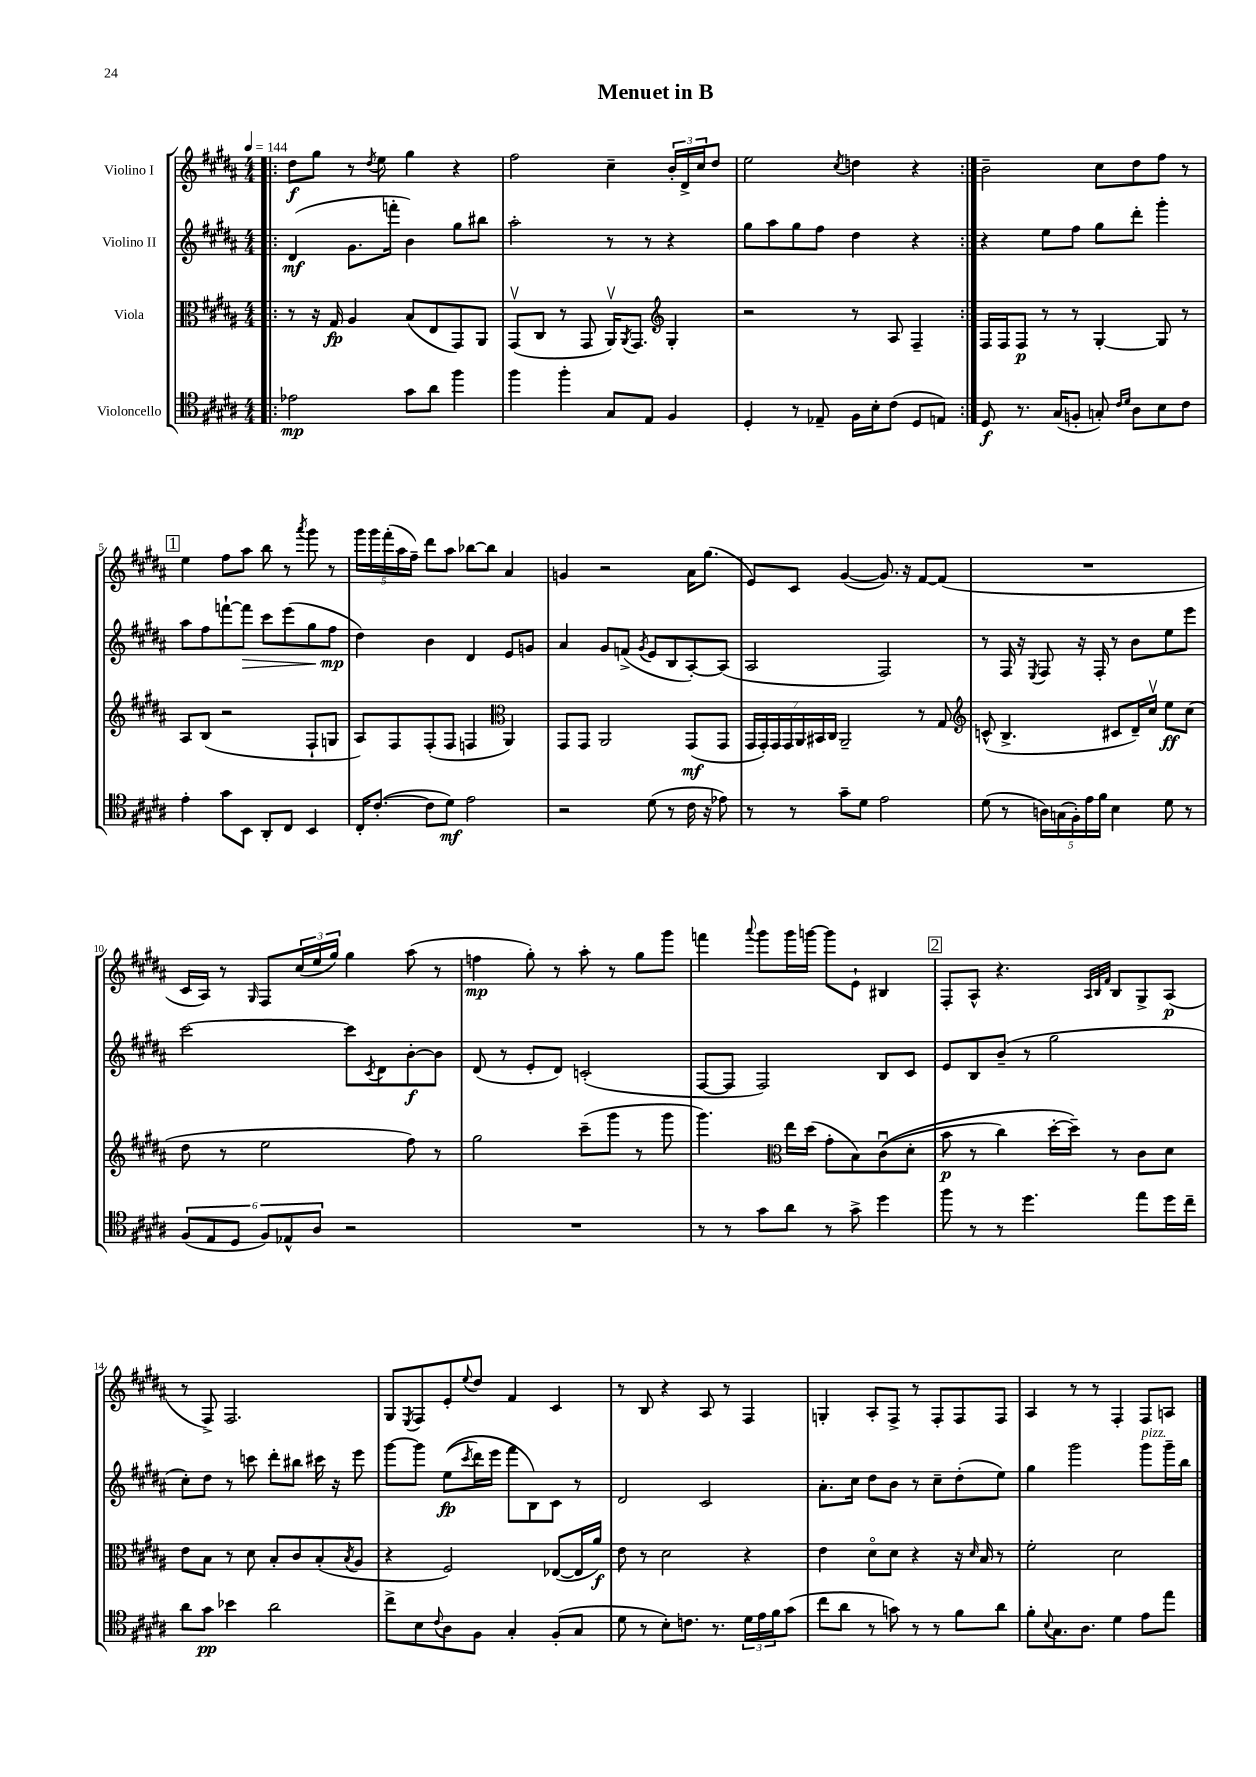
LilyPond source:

\header { title = "Menuet in B" }
<<
\new StaffGroup <<
\new Staff = "s0" \with { instrumentName = "Violino I" } {
    \clef treble \key b \major \numericTimeSignature \time 4/4 \tempo 4 = 144
    \repeat volta 2 { \bar ".|:" dis''8\f gis''8 r8 \acciaccatura { dis''8 } e''8 gis''4 r4 |
    fis''2 cis''4-- \tuplet 3/2 { b'16-. dis'16-> cis''16 } dis''8 |
    e''2 \acciaccatura { cis''8 } d''4 r4 | }
    b'2-- cis''8 dis''8 fis''8 r8 |
    \mark \markup { \box "1" } e''4 fis''8 ais''8 b''8 r8 \acciaccatura { ais'''8 } gis'''8 r8 |
    \tuplet 5/4 { gis'''16 gis'''16 fis'''16-.( ais''16 fis''16--) } dis'''8 ais''8 bes''8~ bes''8 ais'4 |
    g'4 r2 ais'16 gis''8.( |
    e'8) cis'8 gis'4~( gis'8.) r16 fis'8~ fis'8( |
    R1 |
    cis'16 ais16) r8 \grace { gis16 } fis8 \tuplet 3/2 { cis''16( e''16 gis''16) } gis''4 ais''8( r8 |
    f''4\mp gis''8-.) r8 ais''8-. r8 gis''8 gis'''8 |
    f'''4 \appoggiatura { ais'''8 } gis'''8 gis'''16 g'''16~ g'''8 e'8-! bis4 |
    \mark \markup { \box "2" } fis8-. ais8-^ r4. \grace { ais32 b32 fis'32 } b8 gis8-> ais8\p( |
    r8 fis8->) fis2. |
    gis8 \acciaccatura { e8 } fis8 e'8-. \appoggiatura { e''8 } dis''8 fis'4 cis'4 |
    r8 b8 r4 ais8 r8 fis4 |
    g4-. ais8-. fis8-> r8 fis8-. fis8 fis8 |
    ais4 r8 r8 fis4-. fis8 a8 \bar "|." |
}
\new Staff = "s1" \with { instrumentName = "Violino II" } {
    \clef treble \key b \major \numericTimeSignature \time 4/4
    \repeat volta 2 { \bar ".|:" dis'4\mf( gis'8. f'''16-. b'4) gis''8 bis''8 |
    ais''2-. r8 r8 r4 |
    gis''8 ais''8 gis''8 fis''8 dis''4 r4 | }
    r4 e''8 fis''8 gis''8 dis'''8-. gis'''4-. |
    \mark \markup { \box "1" } ais''8 fis''8 f'''8~-! f'''8\> cis'''8 e'''8( gis''8 fis''8\mp\! |
    dis''4) b'4 dis'4 e'8 g'8 |
    ais'4 gis'8 f'8->( \acciaccatura { gis'8 } e'8 b8 ais8~-.) ais8( |
    ais2 fis2) |
    r8 fis16 r16 \acciaccatura { e8 } fis8 r16 fis16-. r8 b'8 e''8 e'''8 |
    cis'''2~ cis'''8 \acciaccatura { cis'8 } dis'8 b'8~-.\f b'8 |
    dis'8( r8 e'8-. dis'8) c'2-.( |
    fis8~ fis8 fis2) b8 cis'8 |
    \mark \markup { \box "2" } e'8 b8 b'8--( r8 gis''2 |
    cis''8-.) dis''8 r8 c'''8 dis'''8-. bis''8 cis'''16 r16 e'''8 |
    gis'''8~ gis'''8 e''8\fp(\( \acciaccatura { cis'''8 } dis'''16) e'''16 fis'''8 b8\) cis'8 r8 |
    dis'2 cis'2 |
    ais'8.-. cis''16 dis''8 b'8 r8 cis''8-- dis''8-.( e''8) |
    gis''4 gis'''2 gis'''8^\markup { \italic "pizz." } gis'''16-- b''16 \bar "|." |
}
\new Staff = "s2" \with { instrumentName = "Viola" } {
    \clef alto \key b \major \numericTimeSignature \time 4/4
    \repeat volta 2 { \bar ".|:" r8 r16 gis16\fp ais4 b8( e8 gis,8) ais,8 |
    gis,8\upbow( cis8 r8 gis,8 ais,16\upbow) \acciaccatura { ais,8 } gis,8. \clef treble gis4-. |
    r2 r8 ais8 fis4-- | }
    fis16 fis16 fis8\p r8 r8 gis4~-. gis8 r8 |
    \mark \markup { \box "1" } ais8 b8( r2 fis8-! g8 |
    ais8) fis8 fis8-.( fis8 f4 \clef alto ais,4) |
    gis,8 gis,8 ais,2 gis,8\mf( gis,8 |
    \tuplet 7/4 { gis,16 gis,16-.) gis,16 gis,16 ais,16 bis,16 cis16 } ais,2-- r8 gis8 |
    \clef treble c'8-^( b4.-> cis'8 dis'16--) cis''16\upbow e''8\ff cis''8( |
    dis''8 r8 e''2 fis''8) r8 |
    gis''2 cis'''8--( gis'''8 r8 gis'''8 |
    gis'''4.) \clef alto e''16 dis''16( gis'8-. b8) cis'8\downbow(\( dis'8-. |
    \mark \markup { \box "2" } b'8\p r8 cis''4) dis''16~-. dis''16--\) r8 cis'8 dis'8 |
    e'8 b8 r8 dis'8 b8-. cis'8 b8-.( \acciaccatura { b8 } ais8 |
    r4 fis2) ees8~( ees16 ais'16\f) |
    e'8 r8 dis'2 r4 |
    e'4 dis'8\flageolet dis'8 r4 r16 \grace { dis'16 } b16 r8 |
    fis'2-. dis'2 \bar "|." |
}
\new Staff = "s3" \with { instrumentName = "Violoncello" } {
    \clef tenor \key b \major \numericTimeSignature \time 4/4
    \repeat volta 2 { \bar ".|:" ees'2\mp gis'8 ais'8 fis''4 |
    fis''4 fis''4-. gis8 e8 fis4 |
    dis4-. r8 ees8-- fis16 b16-. cis'8( dis8 e8) | }
    dis8\f r8. gis16( f8-. g8-.) \grace { cis'16 dis'16 } ais8 b8 cis'8 |
    \mark \markup { \box "1" } e'4-. gis'8 b,8 ais,8-. cis8 b,4 |
    cis16-. cis'8.~-.( cis'8 dis'8\mf) e'2 |
    r2 dis'8( r8 cis'16 r16 ees'8) |
    r8 r8 gis'8-- dis'8 e'2 |
    dis'8( r8 \tuplet 5/4 { a16) g16( fis16-.) e'16 fis'16 } b4 dis'8 r8 |
    \tuplet 6/4 { fis8( e8 dis8 fis8) ees8-^ ais8 } r2 |
    R1 |
    r8 r8 gis'8 ais'8 r8 gis'8-> dis''4 |
    \mark \markup { \box "2" } fis''8 r8 r8 dis''4. e''8 dis''16 cis''16-- |
    ais'8 gis'8\pp bes'4 ais'2 |
    cis''8-> b8 \appoggiatura { cis'8 } ais8 fis8 gis4-. fis8-.( gis8 |
    dis'8 r8 b8-.) c'8. r8. \tuplet 3/2 { dis'16 e'16 fis'16 } gis'8( |
    cis''8 ais'8 r8 g'8) r8 r8 fis'8 ais'8 |
    fis'8-. \appoggiatura { b8 } gis8. ais8. dis'4 e'8 e''8 \bar "|." |
}
>>
>>
